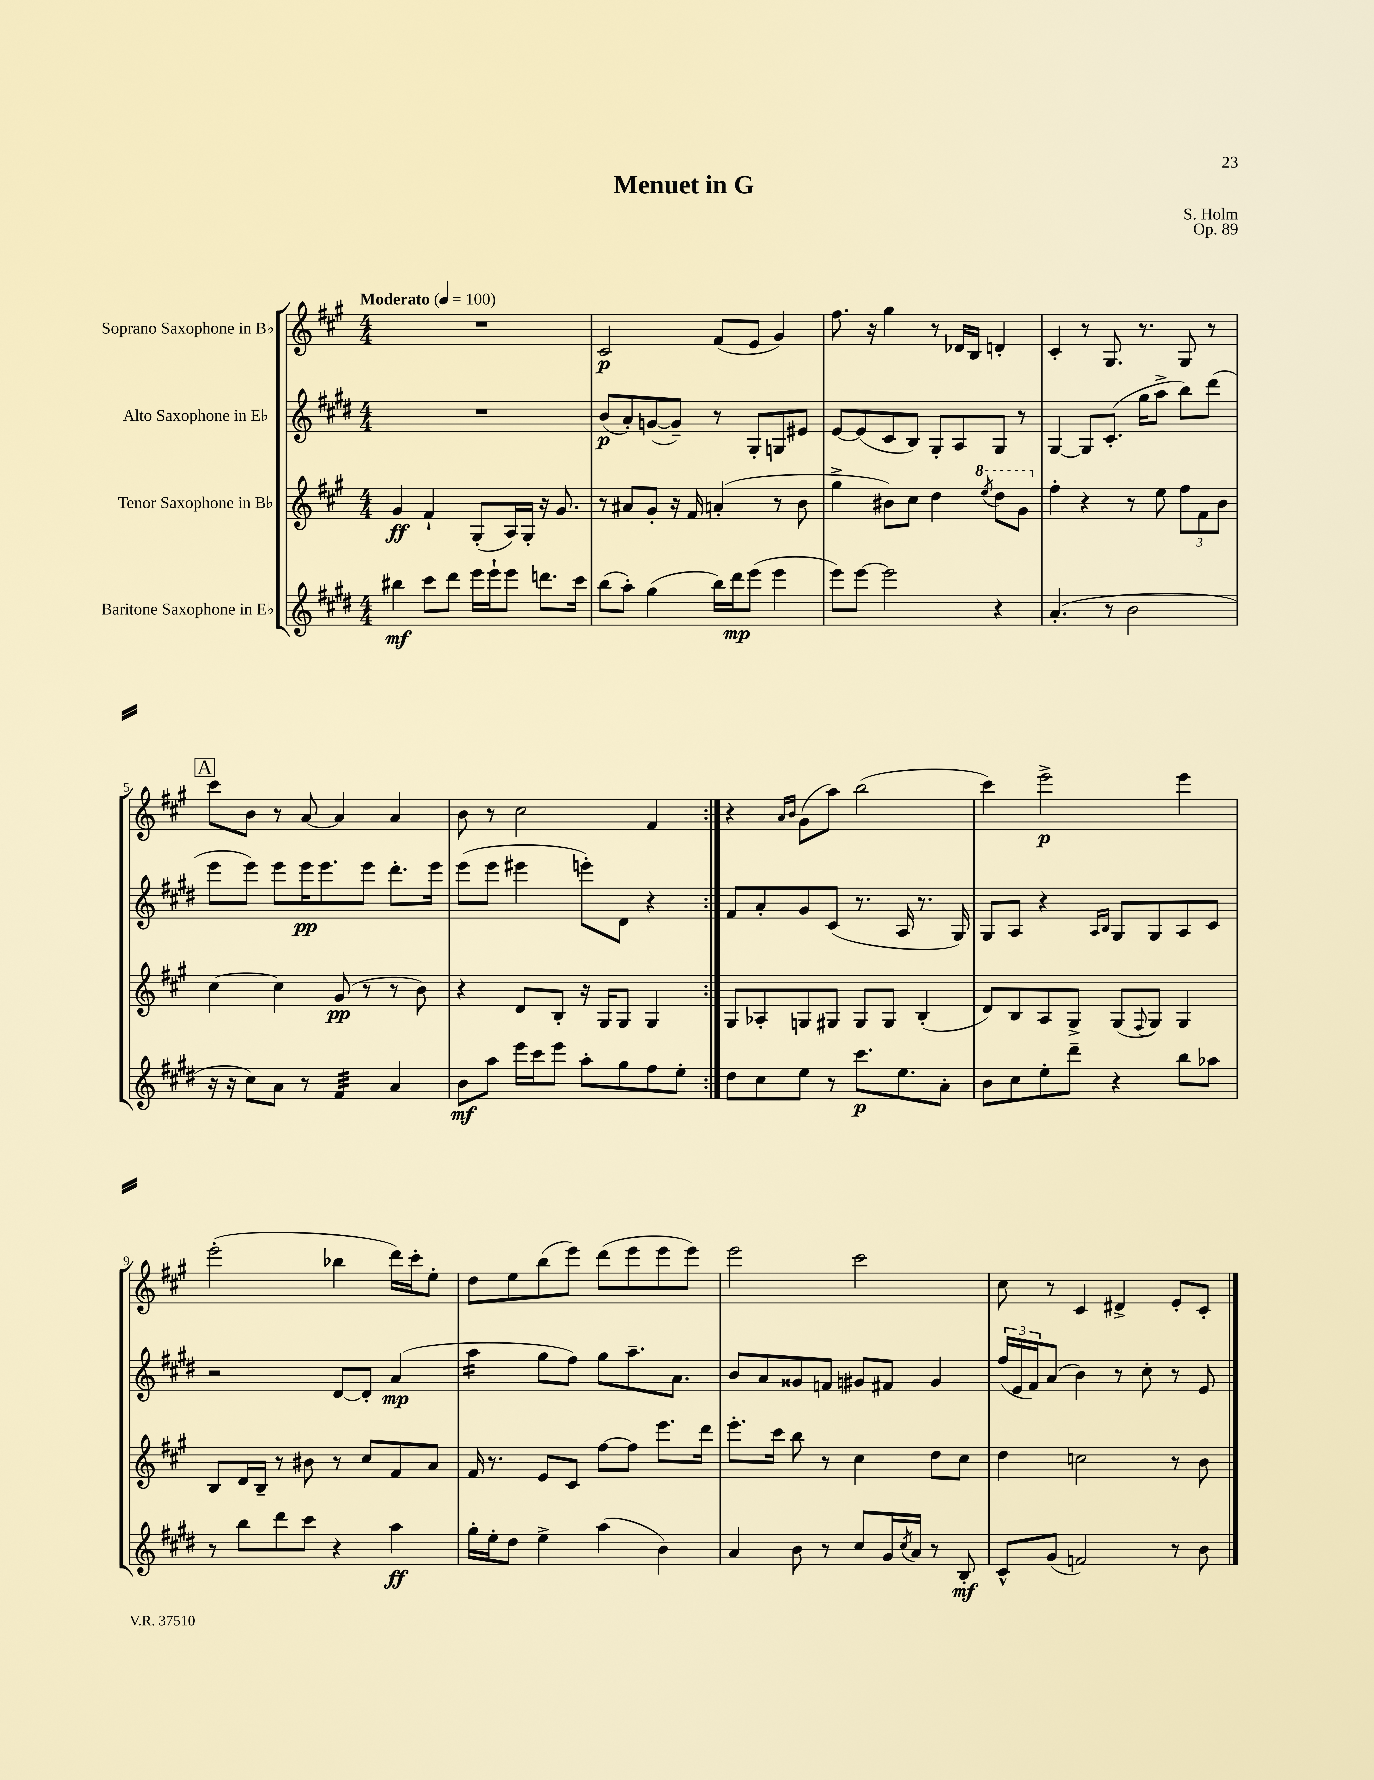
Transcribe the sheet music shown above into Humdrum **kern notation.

**kern	**kern	**kern	**kern
*staff4	*staff3	*staff2	*staff1
*clefG2	*clefG2	*clefG2	*clefG2
*k[f#c#g#d#]	*k[f#c#g#]	*k[f#c#g#d#]	*k[f#c#g#]
*M4/4	*M4/4	*M4/4	*M4/4
*MM100	*MM100	*MM100	*MM100
4bb#	4g#	1r	1r
8ccc#	4f#`	.	.
8ddd#	.	.	.
16eee	(8G#'	.	.
16eee`	.	.	.
8eee	16A)	.	.
.	16G#'	.	.
8.ddd	16r	.	.
.	8.g#	.	.
16ccc#	.	.	.
=	=	=	=
(8bb	8r	(8b	2c#
8aa')	8a#	8a')	.
(4gg#	8g#'	([8g	.
.	16r	8g~])	.
.	16f#	.	.
16bb)	(4a'	8r	(8f#
16ddd#	.	.	.
(8eee	.	8G#'	8e
4eee	8r	8G	4g#)
.	8b	8e#	.
=	=	=	=
8eee)	4gg#^	[8e	8.ff#
[8eee	.	(8e]	.
.	.	.	16r
2eee]	8b#)	8c#	4gg#
.	8cc#	8B)	.
.	4dd	8G#'	8r
.	.	8A	16d-
.	.	.	16B
.	8qeee	.	.
4r	8ddd	8G#	4d'
.	8gg#	8r	.
=	=	=	=
(4.a'	4ff#'	[4G#	4c#'
.	4r	8G#]	8r
8r	.	(8.c#'	8.G#
2b	8r	.	.
.	.	16gg#	8.r
.	8ee	8aa^	.
.	12ff#	8bb)	8G#
.	12f#	.	.
.	.	(8ddd#	8r
.	12b	.	.
=	=	=	=
16r	[4cc#	8eee	8ccc#
16r	.	.	.
8cc#)	.	8eee)	8b
8a	4cc#]	8eee	8r
8r	.	16eee	[8a
.	.	8.eee	.
4f#	(8g#	.	4a]
.	8r	8eee	.
4a	8r	8.ddd#'	4a
.	8b)	.	.
.	.	16eee	.
=	=	=	=
8b	4r	(8eee	8b
8aa	.	8eee	8r
16eee	8d	4eee#	2cc#
16ccc#	.	.	.
8eee	8B'	.	.
8aa'	16r	8eee')	.
.	16G#	.	.
8gg#	8G#	8d#	.
8ff#	4G#	4r	4f#
8ee'	.	.	.
=:|!	=:|!	=:|!	=:|!
8dd#	8G#	8f#	4r
8cc#	8A-'	8a'	.
.	.	.	16qqa
.	.	.	16qqb
8ee	8G	8g#	(8g#
8r	8G#	(8c#	8aa)
8.ccc#	8G#	8.r	(2bb
.	8G#	.	.
8.ee	.	16A	.
.	(4B'	8.r	.
8a'	.	.	.
.	.	16G#)	.
=	=	=	=
8b	8d)	8G#	4ccc#)
8cc#	8B	8A	.
8ee'	8A	4r	2eee^
8ddd#~	8G#^	.	.
.	.	16qqA	.
.	.	16qqB	.
4r	(8G#	8G#	.
.	8qqF#	.	.
.	8G#)	8G#	.
8bb	4G#	8A	4eee
8aa-	.	8c#	.
=	=	=	=
8r	8B	2r	(2eee'
8bb	16d	.	.
.	16B~	.	.
8ddd#	8r	.	.
8ccc#	8b#	.	.
4r	8r	[8d#	4bb-
.	8cc#	8d#']	.
4aa	8f#	(4a	16ddd)
.	.	.	16ccc#'
.	8a	.	8ee'
=	=	=	=
16gg#'	16f#	4aa	8dd
16ee'	8.r	.	.
8dd#	.	.	8ee
4ee^	8e	8gg#	(8bb
.	8c#	8ff#)	8eee)
(4aa	[8ff#	8gg#	(8ddd
.	8ff#]	8.aa~	8eee
4b)	8.eee	.	8eee
.	.	8.a	.
.	.	.	8eee)
.	16ddd	.	.
=	=	=	=
4a	8.eee'	8b	2eee
.	.	8a	.
.	16ccc#	.	.
8b	8bb	8g##	.
8r	8r	8f	.
8cc#	4cc#	8g#	2ccc#
16g#	.	8f#	.
8qcc#	.	.	.
16a	.	.	.
8r	8dd	4g#	.
8B'	8cc#	.	.
=	=	=	=
8c#^^	4dd	(24ff#	8cc#
.	.	24e	.
.	.	24f#)	.
(8g#	.	(8a	8r
2f)	2cc	4b)	4c#
.	.	8r	4d#^
.	.	8cc#'	.
8r	8r	8r	8e'
8b	8b	8e	8c#'
==	==	==	==
*-	*-	*-	*-
